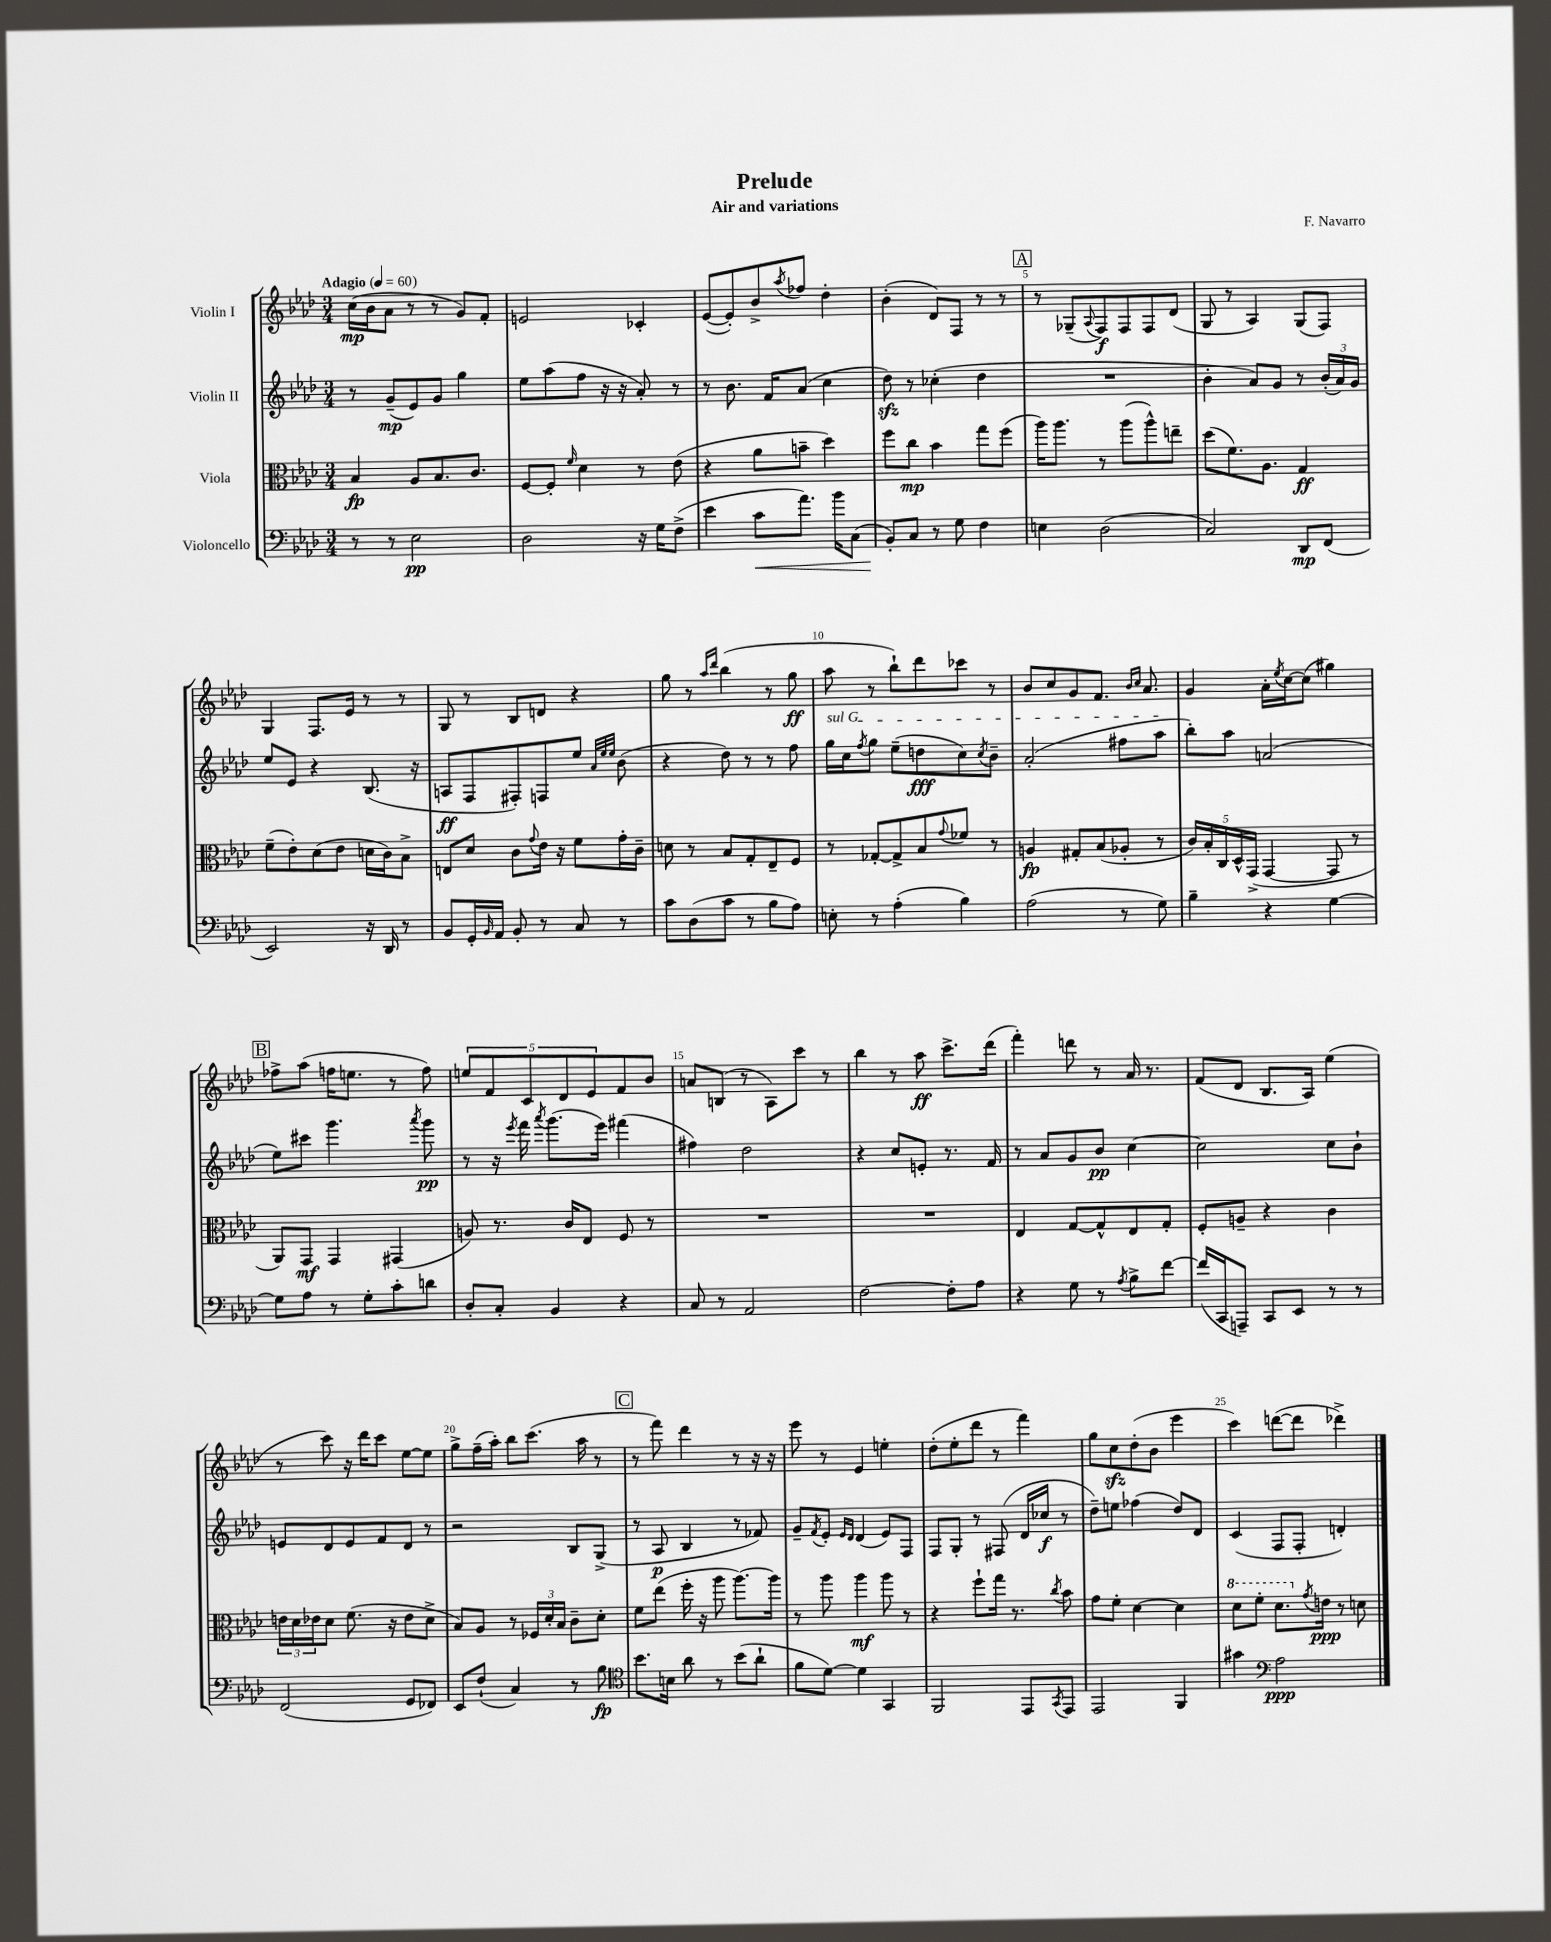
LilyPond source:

\header { title = "Prelude" composer = "F. Navarro" subtitle = "Air and variations" }
<<
\new StaffGroup <<
\new Staff = "s0" \with { instrumentName = "Violin I" } {
    \clef treble \key aes \major \numericTimeSignature \time 3/4 \tempo "Adagio" 4 = 60
    c''16\mp( bes'16 aes'8 r8 r8 g'8) f'8-. |
    e'2 ces'4-. |
    ees'8~( ees'8-.) bes'8-> \acciaccatura { aes''8 } fes''8 des''4-. |
    bes'4-.( des'8) f8 r8 r8 |
    \mark \markup { \box "A" } r8 ges8--( \appoggiatura { aes8 } f8\f) f8 f8 des'8( |
    g8 r8 aes4) g8( f8) |
    g4 f8. ees'16 r8 r8 |
    g8 r8 bes8 d'8 r4 |
    g''8 r8 \grace { aes''16 des'''16 } bes''4( r8 g''8\ff |
    aes''8 r8 bes''8-!) des'''8 ces'''8 r8 |
    bes'8 c''8 g'8 f'8. \grace { bes'16 c''16 } aes'8. |
    g'4 aes'16-. \acciaccatura { ees''8 } c''16~ c''8( gis''4) |
    \mark \markup { \box "B" } fes''8-> aes''8( f''16 e''8. r8 f''8) |
    \tuplet 5/4 { e''8 f'8 c'8 des'8 ees'8 } f'8 bes'8 |
    a'8 b8( r8 aes8) c'''8 r8 |
    bes''4 r8 aes''8\ff c'''8.-> des'''16( |
    f'''4-.) d'''8 r8 aes'16 r8. |
    f'8( des'8 bes8. aes16) ees''4( |
    r8 c'''8) r16 des'''16 c'''8 ees''8~ ees''8 |
    g''8-> f''16--( aes''16-.) bes''8 c'''8.( aes''16 r8 |
    \mark \markup { \box "C" } r8 f'''8) des'''4 r8 r16 r16 |
    ees'''8 r8 ees'4 e''4-. |
    des''8-.( ees''8-. des'''8 r8 f'''4) |
    g''8 c''8\sfz des''8-.( bes'8 ees'''4 |
    c'''4) d'''8~( d'''8 des'''4->) \bar "|." |
}
\new Staff = "s1" \with { instrumentName = "Violin II" } {
    \clef treble \key aes \major \numericTimeSignature \time 3/4
    r8 g'8--\mp( ees'8) g'8 g''4 |
    ees''8 aes''8( f''8 r16 r16 aes'8-.) r8 |
    r8 bes'8. f'16 aes'8( c''4 |
    des''8\sfz) r8 ces''4-.( des''4 |
    \mark \markup { \box "A" } R2. |
    bes'4-. aes'8) g'8 r8 \tuplet 3/2 { bes'16-.( aes'16) g'16 } |
    ees''8 ees'8 r4 bes8.( r16 |
    a8\ff f8 fis8-.) f8 ees''8 \grace { aes'32 ees''32 ees''32 } bes'8( |
    r4 des''8) r8 r8 f''8 |
    \once \override TextSpanner.bound-details.left.text = \markup { \italic "sul G" } g''16\startTextSpan c''16 \acciaccatura { f''8 } g''8 ees''8--( d''8\fff c''8) \acciaccatura { c''8 } bes'8-- |
    aes'2-.( fis''8 aes''8\stopTextSpan |
    bes''8-.) aes''8 a'2( |
    \mark \markup { \box "B" } ees''8) cis'''8 g'''4. \acciaccatura { aes'''8 } g'''8\pp |
    r8 r16 \acciaccatura { ees'''8 } f'''16 \acciaccatura { aes'''8 } g'''8.( ees'''16) fis'''4( |
    fis''4) des''2 |
    r4 c''8 e'8-. r8. f'16 |
    r8 aes'8 g'8 bes'8\pp c''4~ |
    c''2 c''8 bes'8-! |
    e'8 des'8 e'8 f'8 des'8 r8 |
    r2 bes8 g8->( |
    \mark \markup { \box "C" } r8 aes8\p bes4 r8 fes'8) |
    g'8-- \acciaccatura { f'8 } ees'8-. \grace { ees'16 des'16 } des'4( ees'8) f8 |
    f8 g8-. r8 fis8( des'16 ces''16\f r8 |
    des''8--) e''8 fes''4( des''8) des'8 |
    c'4( f8 f8-. d'4-.) \bar "|." |
}
\new Staff = "s2" \with { instrumentName = "Viola" } {
    \clef alto \key aes \major \numericTimeSignature \time 3/4
    bes4\fp aes8 bes8. c'8. |
    f8~ f8-. \grace { f'16 } des'4 r8 ees'8( |
    r4 aes'8 b'8-- des''4) |
    f''8 c''8\mp bes'4 g''8 f''8( |
    \mark \markup { \box "A" } aes''16) aes''8. r8 aes''8( aes''8-^) e''8-- |
    des''8( f'8.) aes8. g4\ff |
    f'8--( ees'8-.) des'8( ees'8 d'16 c'16) bes8-> |
    e8 des'8 c'8 \appoggiatura { g'8 } ees'16 r16 f'8 g'16-. c'16-- |
    d'8 r8 bes8 g8-. ees8-- f8 |
    r8 ges8~-. ges8-> bes8 \appoggiatura { g'8 } fes'8 r8 |
    a4\fp gis8-. bes8( aes8-. r8 |
    \tuplet 5/4 { c'16) bes16-. c16 des16-^ g,16->( } g,4~ g,8 r8 |
    \mark \markup { \box "B" } aes,8) g,8\mf g,4 gis,4( |
    a8) r8. c'16 ees8 f8 r8 |
    R2. |
    R2. |
    ees4 g8~ g8-^ ees8 g8-. |
    f8-. a8-- r4 c'4 |
    \tuplet 3/2 { e'16 des'16 ees'16 } des'8 f'8.( r16 ees'8 des'8-> |
    bes8) aes8 r8 \tuplet 3/2 { fes16 des'16-. bes16 } c'8-- des'8-. |
    \mark \markup { \box "C" } f'8 ees''8( f''16-. r16 aes''8 aes''8.~) aes''16 |
    r8 aes''8 aes''4\mf aes''8 r8 |
    r4 f''8-! g''16 r8. \acciaccatura { c''8 } bes'8 |
    g'8 f'8-. des'4~ des'4 |
    \ottava #1 des''8 f''8-. des''8. \ottava #0 \acciaccatura { g'8 } e'16\ppp r8 d'8 \bar "|." |
}
\new Staff = "s3" \with { instrumentName = "Violoncello" } {
    \clef bass \key aes \major \numericTimeSignature \time 3/4
    r8 r8 ees2\pp |
    des2 r16 g16 f8->( |
    ees'4 c'8\< aes'8.) bes'16 c8( |
    bes,8-.\!) c8 r8 g8 f4 |
    \mark \markup { \box "A" } e4 des2( |
    c2) des,8\mp f,8( |
    ees,2) r16 des,16 r8 |
    bes,8 g,16-. \grace { bes,16 } aes,16 bes,8-. r8 c8 r8 |
    c'8 des8( c'8 r8 bes8 aes8) |
    e8-. r8 aes4-.( bes4) |
    aes2( r8 g8) |
    bes4-- r4 g4~ |
    \mark \markup { \box "B" } g8 aes8 r8 g8-. c'8-. d'8 |
    des8-. c8-. bes,4 r4 |
    c8 r8 aes,2 |
    f2~ f8-. aes8 |
    r4 g8 r8 \acciaccatura { aes8 } bes8-> f'8~ |
    f'16( c,16 a,,8--) c,8 ees,8 r8 r8 |
    f,2( g,8 fes,8) |
    ees,8 f8-!( c4) r8 bes8\fp |
    \mark \markup { \box "C" } \clef tenor bes'8. b16 aes'8 r8 bes'8( aes'8-! |
    f'8 des'8~) des'4 g,4 |
    f,2 ees,8 \acciaccatura { g,8 } ees,8 |
    ees,2 f,4 |
    gis'4 \clef bass aes2\ppp \bar "|." |
}
>>
>>
\layout { \context { \Score \override BarNumber.break-visibility = ##(#f #t #t) barNumberVisibility = #(every-nth-bar-number-visible 5) } }
